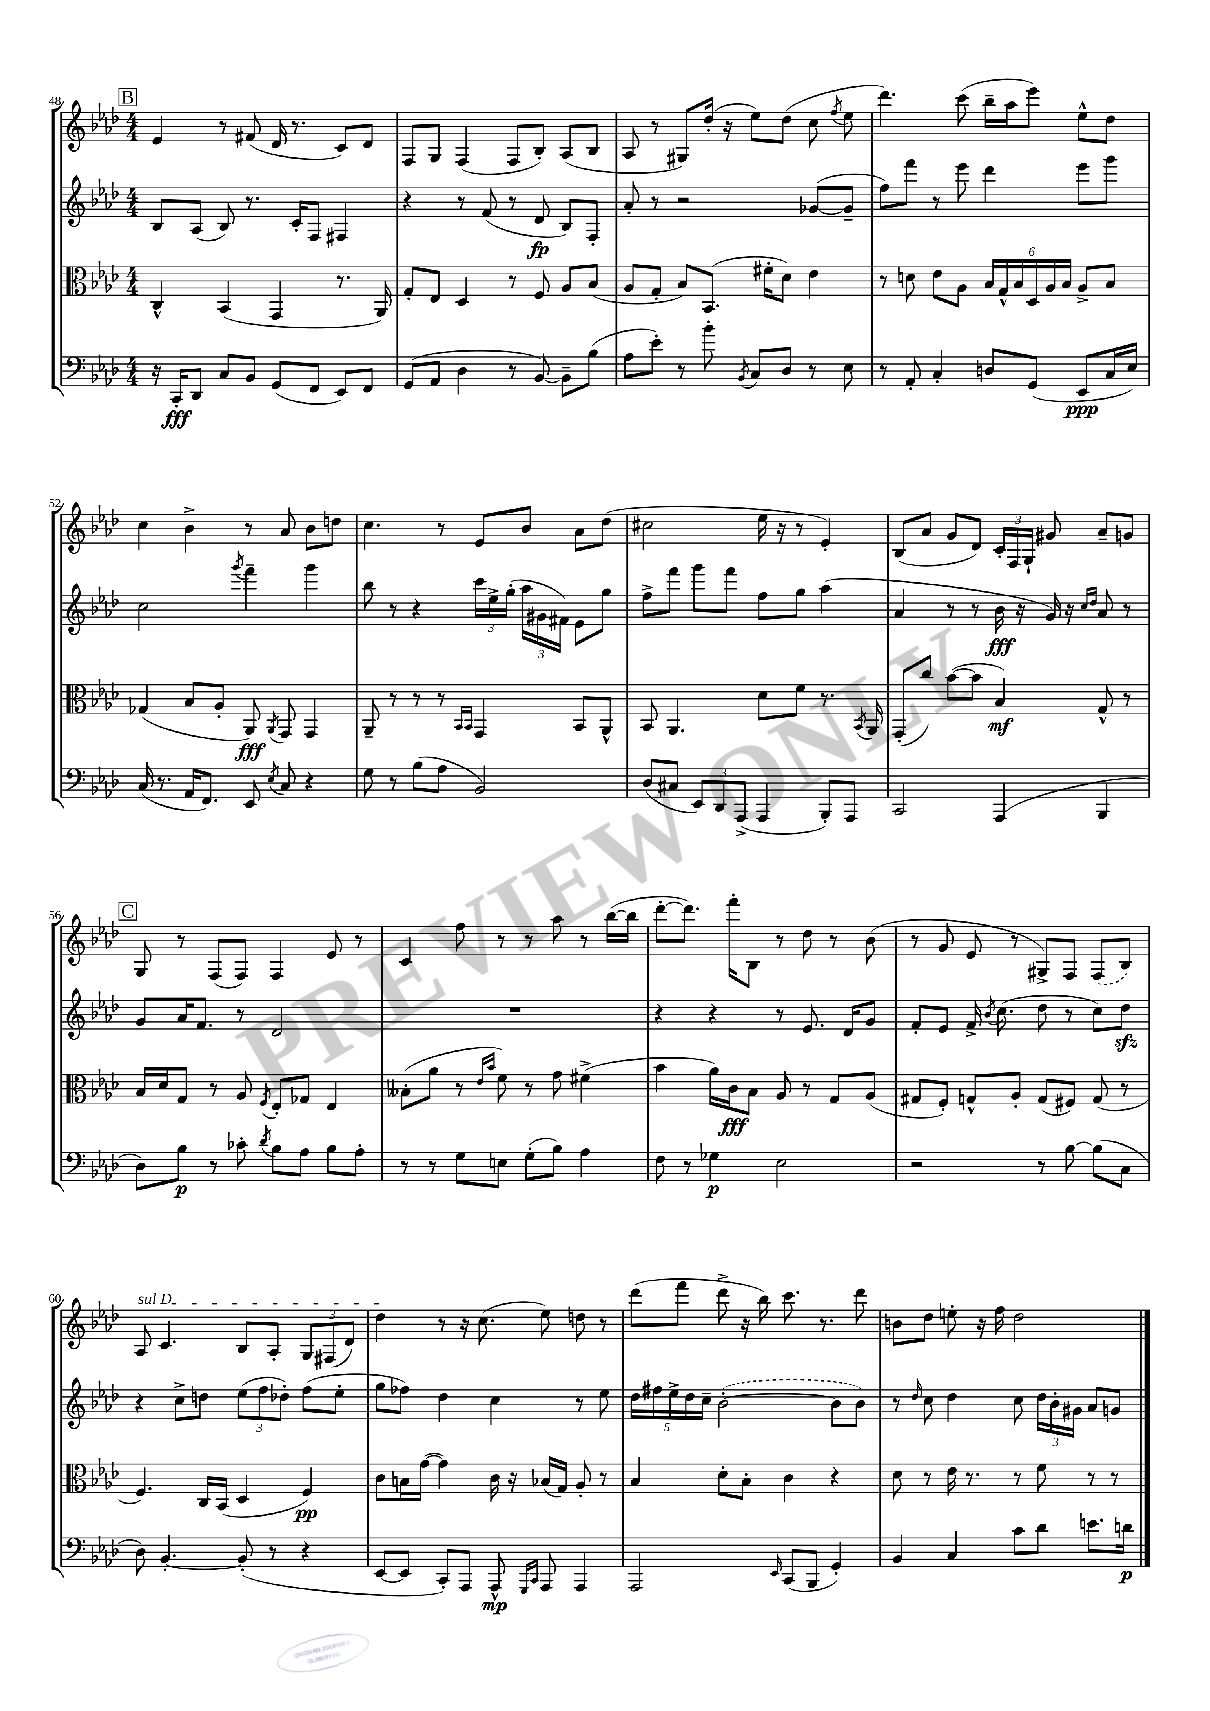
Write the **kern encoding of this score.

**kern	**kern	**kern	**kern
*staff4	*staff3	*staff2	*staff1
*clefF4	*clefC3	*clefG2	*clefG2
*k[b-e-a-d-]	*k[b-e-a-d-]	*k[b-e-a-d-]	*k[b-e-a-d-]
*M4/4	*M4/4	*M4/4	*M4/4
16r	4C^^	8B-	4e-
16CC'	.	.	.
8DD-	.	(8A-	.
8C	(4BB-	8B-)	8r
8BB-	.	8.r	(8f#
(8GG	4GG	.	16d-
.	.	16c'	8.r
8FF	.	8F	.
8EE-)	8.r	4F#	8c)
8FF	.	.	8d-
.	16AA-)	.	.
=	=	=	=
(8GG	8G'	4r	8F
8AA-	8E-	.	8G
4D-	4D-	8r	(4F
.	.	(8f	.
8r	8r	8r	8F
[8BB-)	8F	8d-	8B-')
8BB-~]	8A-	8B-)	(8A-
(8B-	(8B-	8F'	8B-
=	=	=	=
8A-	8A-	8a-'	8A-
8e-')	8G'	8r	8r
8r	8B-)	2r	8G#)
8b-'	(8.BB-	.	(16dd-'
.	.	.	16r
8qBB-	.	.	.
8C	.	.	8ee-)
.	16f#'	.	.
8D-	8d-)	.	(8dd-
8r	4e-	([8g-	8cc
.	.	.	8qff
8E-	.	8g-~]	8ee-
=	=	=	=
8r	8r	8ff)	4.ddd-)
8AA-'	8d	8fff	.
4C'	8e-	8r	.
.	8A-	8eee-	(8ccc
8D	24B-	4ddd-	16bb-~
.	24G^^	.	.
.	.	.	16aa-
.	24B-	.	.
(8GG	24D-	.	8eee-)
.	24A-	.	.
.	24B-	.	.
8EE-	8A-^	8eee-	8ee-^^
16C	8B-	8ggg	8dd-
16E-)	.	.	.
=	=	=	=
(16C	(4G-	2cc	4cc
8.r	.	.	.
16AA-	8B-	.	4b-^
8.FF)	.	.	.
.	8A-'	.	.
.	.	8qggg	.
8EE-	8AA-)	4fff~	8r
8qE-	8qAA-	.	.
8C	8GG	.	8a-
4r	4GG	4ggg	8b-
.	.	.	8dd
=	=	=	=
8G	8AA-~	8bb-	4.cc
8r	8r	8r	.
(8B-	8r	4r	.
8A-	8r	.	8r
.	16qqBB-	.	.
.	16qqBB-	.	.
2BB-)	4GG	24ccc	8e-
.	.	24ee-^	.
.	.	(24gg'	.
.	.	24aa-	8b-
.	.	24g#	.
.	.	24f#)	.
.	8BB-	8e-	8a-
.	8AA-^^	8gg	(8dd-
=	=	=	=
(8D-	8BB-	8ff^	2cc#
8C#	4.AA-	8fff	.
12EE-)	.	8ggg	.
12DD-	.	.	.
.	.	8fff	.
(12AAA-^	.	.	.
4AAA-	8d-	8ff	16ee-
.	.	.	16r
.	8f	8gg	8r
8BBB-')	8.r	(4aa-	4e-')
8AAA-	.	.	.
.	8qBB-	.	.
.	16AA-	.	.
=	=	=	=
2CC	(8GG'	4a-	(8B-
.	8cc)	.	8a-
.	([8b-	8r	8g
.	8b-]	8r	8d-)
(4AAA-	4B-)	16b-	24c'
.	.	.	24F
.	.	16r	.
.	.	.	24G`
.	.	16g)	8g#
.	.	16r	.
.	.	16qqcc	.
.	.	16qqdd-	.
4BBB-	8G^^	8a-	8a-~
.	8r	8r	8g
=	=	=	=
8D-)	16B-	8g	8G
.	16d-	.	.
8B-	8G	16a-	8r
.	.	8.f	.
8r	8r	.	(8F
8c-'	8A-	8r	8F)
8qd-	8qF	.	.
8B-	8E-'	2d-	4F
8A-	8G-	.	.
8B-	4E-	.	8e-
8A-'	.	.	8r
=	=	=	=
8r	(8B--'	1r	4c
8r	8a-	.	.
8G	8r	.	8ff
.	16qqe-	.	.
.	16qqb-	.	.
8E	8f)	.	8r
(8G'	8r	.	8r
8B-)	8g	.	8aa-
4A-	(4f#^	.	8r
.	.	.	([16bb-
.	.	.	16bb-]
=	=	=	=
8F	4b-	4r	[8ddd-'
8r	.	.	8.ddd-])
4G-	16a-)	4r	.
.	16c	.	16fff'
.	8B-	.	8B-
2E-	8A-	8r	8r
.	8r	8.e-	8dd-
.	8G	.	8r
.	.	16d-	.
.	(8A-	8g	(8b-
=	=	=	=
2r	8G#	8f'	8r
.	8F')	8e-	8g
.	8G^^	16f^	8e-
.	.	8qb-	.
.	.	(8.cc	.
.	8A-'	.	8r
8r	(8G	8dd-	8G#^)
[8B-	8F#)	8r	8F
(8B-]	(8G	8cc)	(8F
8C	8r	8dd-	8B-)
=	=	=	=
8D-)	4.F)	4r	8A-
[4.BB-'	.	.	4.c
.	.	8cc^	.
.	16C	8dd	.
.	(16BB-	.	.
(8BB-']	4D-	(12ee-	8B-
.	.	12ff	.
8r	.	.	8A-'
.	.	12dd-')	.
4r	4F)	(8ff	12G
.	.	.	(12F#
.	.	8ee-'	.
.	.	.	12d-)
=	=	=	=
[8EE-	8c	8gg	4dd-
8EE-]	16B	8ff-)	.
.	([16g	.	.
8CC')	4g])	4dd-	8r
8AAA-	.	.	16r
.	.	.	(8.cc
8AAA-^^	16c	4cc	.
.	16r	.	.
16qqGGG	.	.	.
16qqCC	.	.	.
8AAA-	(16B-	.	8ee-)
.	16G)	.	.
4AAA-	8A-'	8r	8dd
.	8r	8ee-	8r
=	=	=	=
2AAA-	4B-	20dd-	(8ddd-
.	.	20ff#	.
.	.	20ee-^	.
.	.	.	8fff
.	.	20dd-	.
.	.	20cc~	.
.	8d-'	([2b-'	8ddd-^
.	8B-'	.	16r
.	.	.	16bb-)
16qqEE-	.	.	.
(8CC	4c	.	8.ccc
8BBB-	.	.	.
.	.	.	8.r
4GG')	4r	8b-]	.
.	.	8b-)	8ddd-
=	=	=	=
4BB-	8d-	8r	8b
.	.	16qqdd-	.
.	8r	8cc	8dd-
4C	16e-	4dd-	8ee'
.	8.r	.	.
.	.	.	16r
.	.	.	16ff
8c	8r	8cc	2dd-
8d-	8f	24dd-	.
.	.	24b-'	.
.	.	24g#	.
8.e	8r	8a-	.
.	8r	8g	.
16d	.	.	.
==	==	==	==
*-	*-	*-	*-
